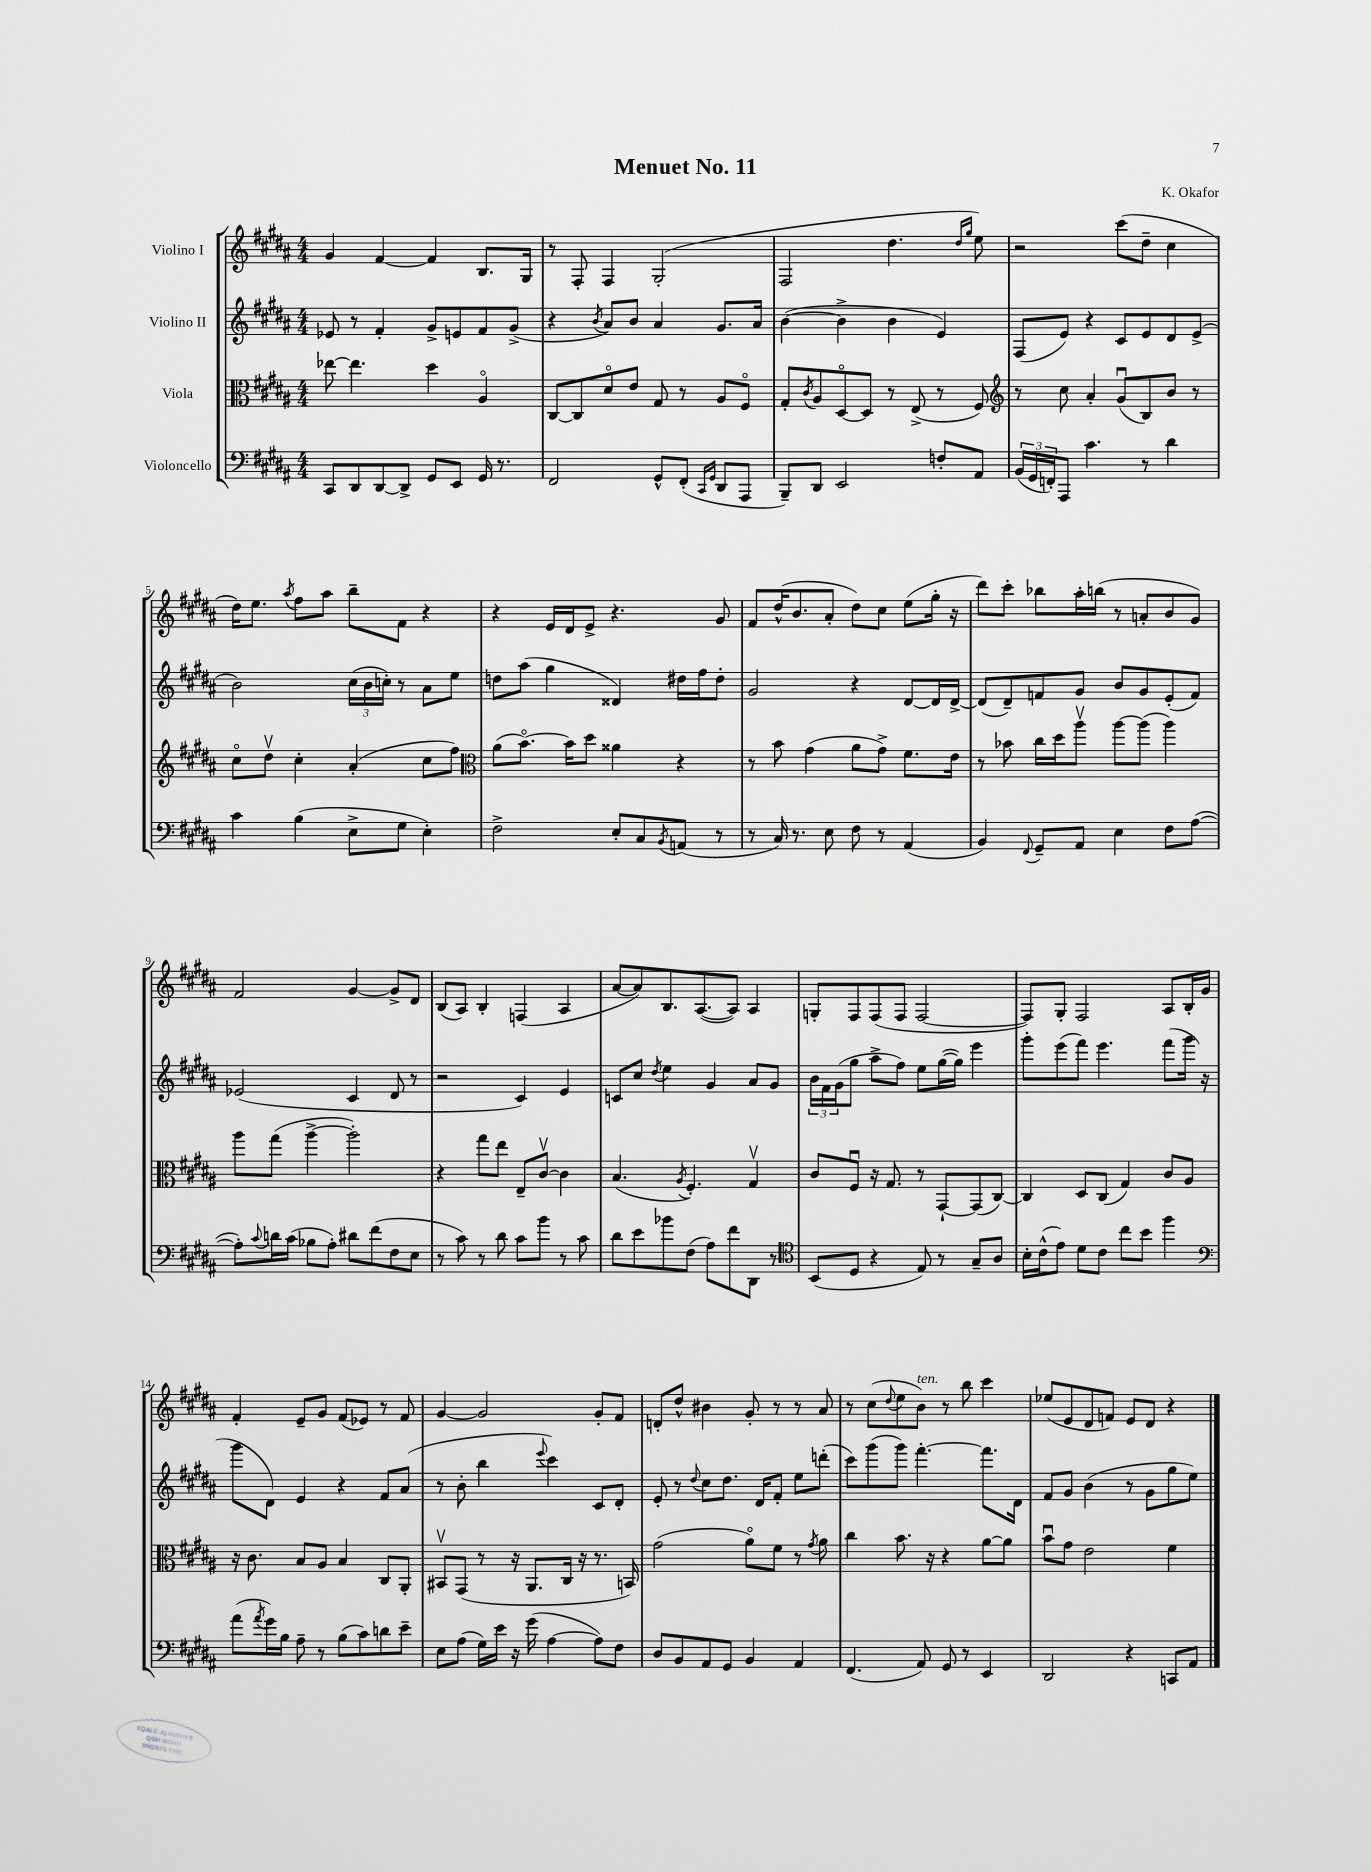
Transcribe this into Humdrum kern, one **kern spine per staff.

**kern	**kern	**kern	**kern
*staff4	*staff3	*staff2	*staff1
*clefF4	*clefC3	*clefG2	*clefG2
*k[f#c#g#d#a#]	*k[f#c#g#d#a#]	*k[f#c#g#d#a#]	*k[f#c#g#d#a#]
*M4/4	*M4/4	*M4/4	*M4/4
8CC#	[8ee-	8e-	4g#
8DD#	4.ee-]	8r	.
[8DD#	.	4f#'	[4f#
8DD#^]	.	.	.
8GG#	4dd#	8g#^	4f#]
8EE	.	8e	.
16GG#	4A#o	8f#	8.B
8.r	.	.	.
.	.	(8g#^	.
.	.	.	16G#
=	=	=	=
2FF#	[8C#	4r	8r
.	8C#]	.	8F#'
.	.	8qb	.
.	8d#o	8a#)	4F#
.	8e	8b	.
8GG#^^	8G#	4a#	(2G#'
(8FF#'	8r	.	.
16qqCC#	.	.	.
16qqGG#	.	.	.
8DD#	8A#	8.g#	.
8AAA#	8F#o	.	.
.	.	16a#	.
=	=	=	=
8BBB~)	8G#'	([4b	2F#
.	8qc#	.	.
8DD#	8A#	.	.
2EE	[8D#o	4b^]	.
.	8D#]	.	.
.	8r	4b	4.dd#
.	(8E^	.	.
8F'	8r	4e)	.
.	.	.	16qqdd#
.	.	.	16qqgg#
8AA#	8F#)	.	8ee)
=	=	=	=
*	*clefG2	*	*
(24BB	8r	(8F#	2r
24GG#	.	.	.
24FF')	.	.	.
8AAA#	8cc#	8e)	.
4.c#	4a#'	4r	.
.	(8g#u	8c#	(8ccc#
8r	8B)	8e	8dd#~
4d#	8b	8d#	4cc#
.	8r	(8e^	.
=	=	=	=
4c#	8cc#o	2b)	16dd#)
.	.	.	8.ee
.	8dd#v	.	.
.	.	.	8qaa#
(4B	4cc#'	.	8ff#
.	.	.	8aa#
8E^	(4a#'	(24cc#	8bb~
.	.	24b	.
.	.	24cc')	.
8G#	.	8r	8f#
4E')	8cc#	8a#	4r
.	8ff#)	8ee	.
=	=	=	=
*	*clefC3	*	*
2F#^	(8a#	8dd	4r
.	[8.bo)	(8aa#	.
.	.	4gg#	16e
.	16b]	.	16d#
.	8dd#	.	8e^
8E'	4a##	4d##)	4.r
8C#	.	.	.
8qBB	.	.	.
(8AA	4r	16dd#	.
.	.	16ff#	.
8r	.	8dd#'	8g#
=	=	=	=
8r	8r	2g#	8f#
16C#)	8b	.	(16dd#^^
8.r	.	.	8.b
.	(4g#	.	.
8E	.	.	8a#'
8F#	8a#	4r	8dd#)
8r	8g#^)	.	8cc#
(4AA#	8.f#	[8d#	(8ee
.	.	16d#]	16gg#'
.	16e	[16d#^	16r
=	=	=	=
4BB)	8r	(8d#]	8ddd#)
.	8b-	8d#~)	8ccc#'
8qqFF#	.	.	.
8GG#~	16cc#	8f	8bb-
.	16dd#	.	.
8AA#	8aa#v	8g#	16aa#'
.	.	.	(16bb
4E	[8aa#	8b	8r
.	(8aa#]	8g#	8a'
8F#	4aa#)	(8e'	8b
([8A#	.	8f)	8g#)
=	=	=	=
8A#'])	8aa#	(2e-	2f#
8qqc#	.	.	.
16d	(8gg#	.	.
(16c#	.	.	.
8B-	[4aa#^	.	.
8A#')	.	.	.
8d#	2aa#'])	4c#	[4g#
(8f#	.	.	.
8F#	.	8d#	8g#^]
8E	.	8r	8d#
=	=	=	=
8r	4r	2r	(8B
8c#)	.	.	8A#)
8r	8gg#	.	4B'
8d#	8ee	.	.
8c#	8E~	4c#)	(4F
8b	[8c#v	.	.
8r	4c#]	4e	4A#
8c#	.	.	.
=	=	=	=
8d#	(4.B	8c	[8a#
8e	.	8cc#	8a#])
.	.	8qdd#	.
8b-	.	4ee	8.B
.	8qA#	.	.
(8F#	4.F#')	.	.
.	.	.	([8.A#
8A#)	.	4g#	.
8f#	.	.	8A#])
8DD#	4G#v	8a#	4A#
8r	.	8g#	.
=	=	=	=
*clefC4	*	*	*
(8BB	8c#	24b	8G'
.	.	24f#	.
.	.	(24g#	.
8D#	8F#u	8gg#	8F#
4r	16r	8aa#^	(8F#
.	8.G#	.	.
.	.	8ff#)	8F#
8E)	8r	8ee	[2F#
8r	[8GG#`	([16gg#	.
.	.	16gg#])	.
8G#~	(8GG#]	4eee	.
8A#	[8C#)	.	.
=	=	=	=
16B'	4C#]	8ggg#'	8F#])
(16c#^^	.	.	.
8e)	.	(8eee	8G#'
8d#	8D#	8fff#)	2F#
8c#	(8C#	4.eee	.
8cc#	4G#)	.	.
8b	.	.	.
4ff#	8c#	(8fff#	8A#
.	8A#	16ggg#	16B'
.	.	16r	16g#
=	=	=	=
*clefF4	*	*	*
(8a#	16r	8ggg#	4f#'
.	8.c#	.	.
8qa#	.	.	.
16g#)	.	8d#)	.
16B	.	.	.
8A#~	8B	4e	8e~
8r	8A#	.	8g#
(8B	4B	4r	(8f#
8c#)	.	.	8e-)
8d	8C#	8f#	8r
8e~	8AA#'	(8a#	8f#
=	=	=	=
8E	8BB#v	8r	[4g#
(8A#	(8GG#	8b'	.
16G#)	8r	4bb	2g#]
16e	.	.	.
16r	16r	.	.
(16g#	8.AA#	.	.
.	.	8qqeee	.
[4A#	.	4ccc#)	.
.	16C#	.	.
.	16r	.	.
8A#])	8.r	8c#	8g#'
8F#	.	8d#'	8f#
.	16BB)	.	.
=	=	=	=
8D#	(2g#	8e'	8d'
8BB	.	8r	8dd#^^
.	.	8qqdd#	.
8AA#	.	8cc#	4b#
8GG#	.	8.dd#	.
4BB	8a#o)	.	8g#'
.	.	16d#	.
.	8f#	8f#'	8r
4AA#	8r	8ee	8r
.	8qg#	.	.
.	8a#	(8ddd'	8a#
=	=	=	=
(4.FF#	4cc#	8ccc#)	8r
.	.	(8ggg#	(8cc#
.	.	.	8qqdd#
.	8.b	8ggg#)	8ee
8AA#)	.	[4.fff#'	8b)
.	16r	.	.
8GG#	4r	.	8r
8r	.	.	8bb
4EE	[8a#	8.fff#]	4ccc#
.	8a#]	.	.
.	.	16d#	.
=	=	=	=
2DD#	8bu	8f#	(8ee-
.	8g#	8g#	8e
.	2e	(4b	8d#
.	.	.	8f)
4r	.	8r	8e
.	.	8g#	8d#
8CC	4f#	8gg#	4r
8AA#	.	8ee)	.
==	==	==	==
*-	*-	*-	*-
